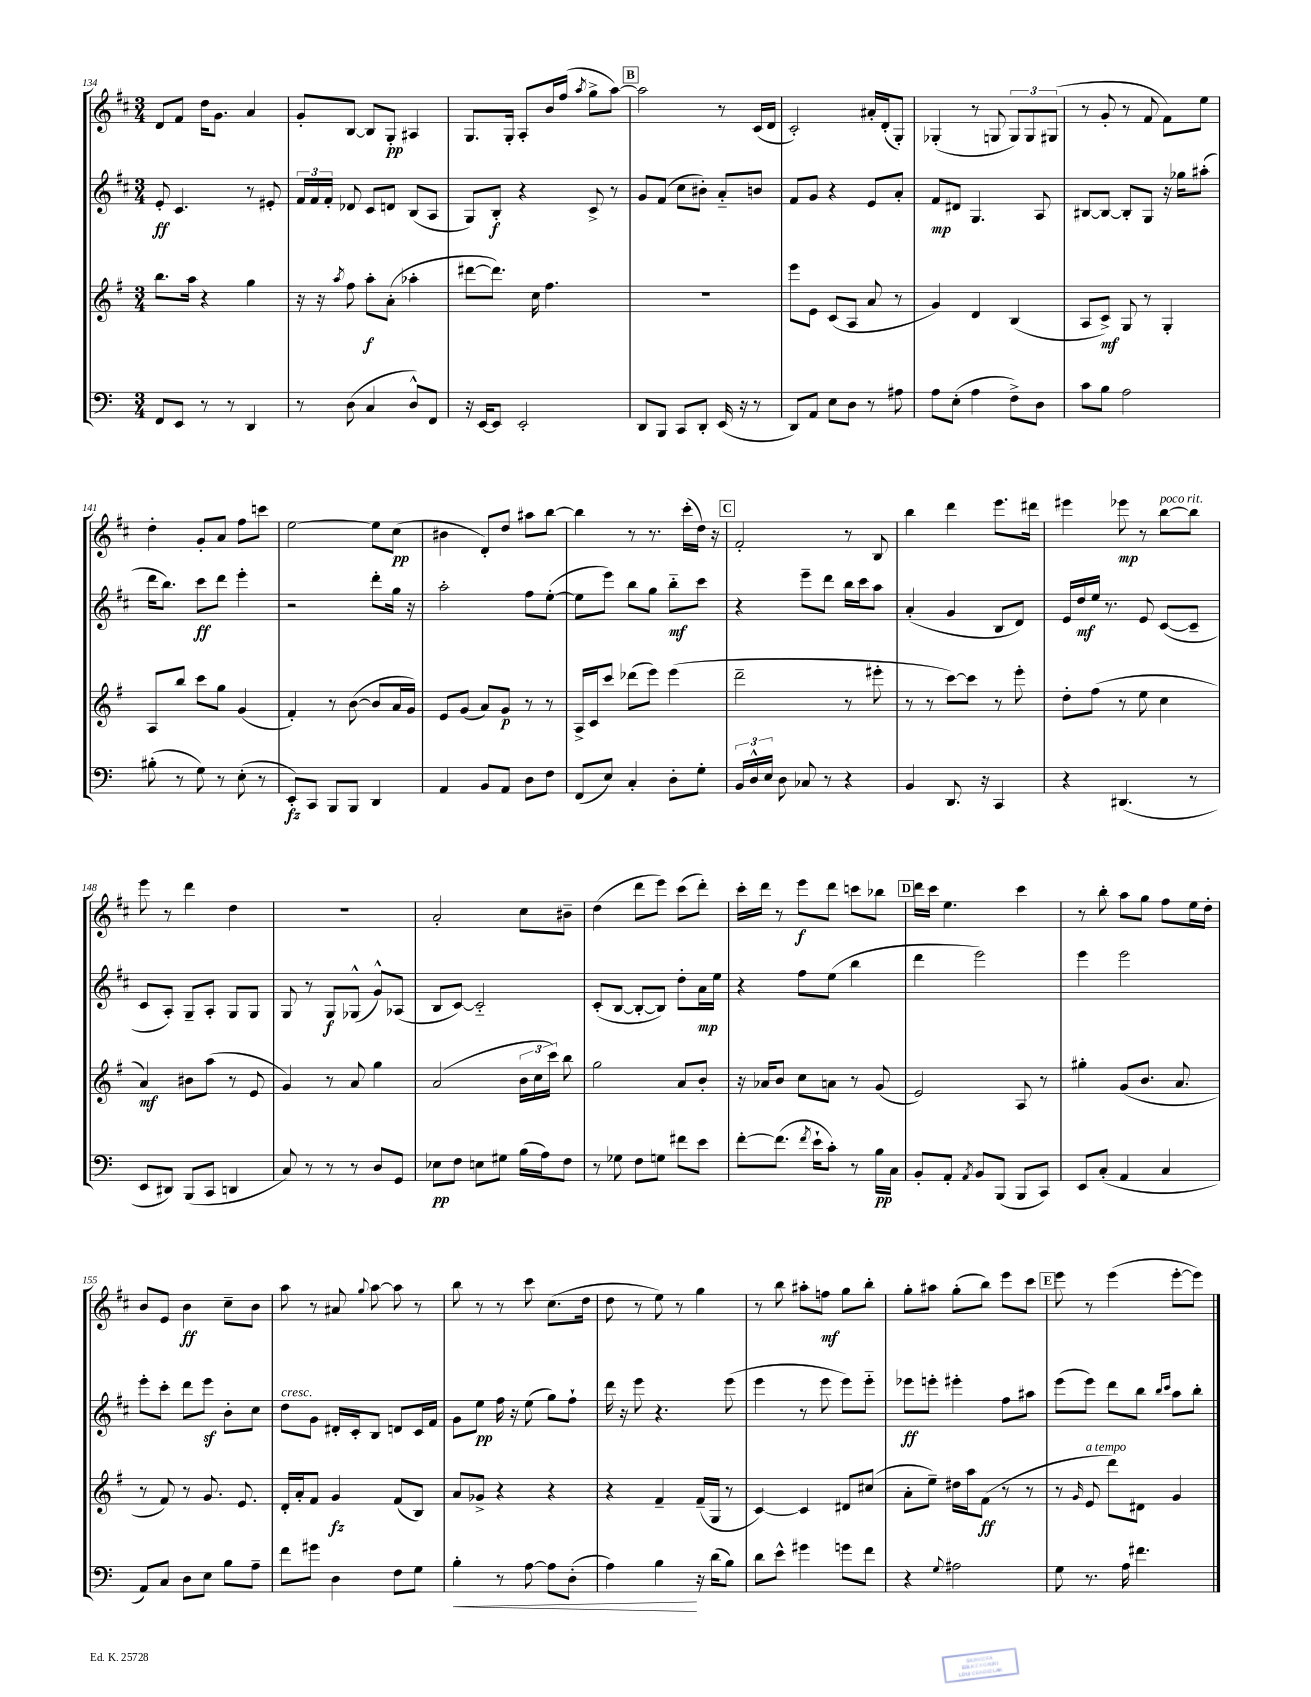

**kern	**dynam	**kern	**dynam	**kern	**dynam	**kern	**dynam
*part4	*part4	*part3	*part3	*part2	*part2	*part1	*part1
*staff4	*staff4	*staff3	*staff3	*staff2	*staff2	*staff1	*staff1
*clefF4	*	*clefG2	*	*clefG2	*	*clefG2	*
*k[]	*	*k[f#]	*	*k[f#c#]	*	*k[f#c#]	*
*M3/4	*	*M3/4	*	*M3/4	*	*M3/4	*
=134	=134	=134	=134	=134	=134	=134	=134
8FF/L	.	8.bb\L	.	8e'/	ff	8d/L	.
8EE/J	.	.	.	4.c#/	.	8f#/J	.
.	.	16aa\Jk	.	.	.	.	.
8r	.	4r	.	.	.	16dd\KL	.
.	.	.	.	.	.	8.g\J	.
8r	.	.	.	.	.	.	.
4DD/	.	4gg\	.	8r	.	4a/	.
.	.	.	.	8e#X'/	.	.	.
=135	=135	=135	=135	=135	=135	=135	=135
8r	.	16r	.	24f#/LL	.	8g'/L	.
.	.	.	.	24f#/	.	.	.
.	.	16r	.	.	.	.	.
.	.	.	.	24f#'/JJ	.	.	.
.	.	8qaa/	.	.	.	.	.
(8D\	.	8ff#\	.	8d-X/	.	[8B/J	.
4C/	.	8aa'\L	f	8c#/L	.	8B/L]	.
.	.	(8a'\J	.	8dn/J	.	8G'/J	pp
8D^^/L)	.	4aa-X'\	.	(8B/L	.	4A#X/	.
8FF/J	.	.	.	8A/J	.	.	.
=136	=136	=136	=136	=136	=136	=136	=136
16r	.	[8ddd#X\L	.	8G/L)	.	8.G/L	.
[16EE/KL	.	.	.	.	.	.	.
8EE/J]	.	8.ddd#\J])	.	8B'/J	f	.	.
.	.	.	.	.	.	16G'/Jk	.
2EE'/	.	.	.	4r	.	8A'/L	.
.	.	16cc\	.	.	.	.	.
.	.	4.ff#\	.	.	.	16b/L	.
.	.	.	.	.	.	(16ff#/JJ	.
.	.	.	.	.	.	8qaa/	.
.	.	.	.	8c#^/	.	8gg^\L	.
.	.	.	.	8r	.	[8aa\J)	.
!!LO:REH:place=s1:t=B
=137	=137	=137	=137	=137	=137	=137	=137
8DD/L	.	2.r	.	8g/L	.	2aa\]	.
8BBB/J	.	.	.	(8f#/J	.	.	.
8CC/L	.	.	.	8cc#\L	.	.	.
8DD'/J	.	.	.	8b#X'\J)	.	.	.
(16EE/	.	.	.	8a/L	.	8r	.
16r	.	.	.	.	.	.	.
8r	.	.	.	8bn/J	.	(16c#/LL	.
.	.	.	.	.	.	16d/JJ	.
=138	=138	=138	=138	=138	=138	=138	=138
8DD/L)	.	8eee\L	.	8f#/L	.	2c#'/)	.
8AA/J	.	8e\J	.	8g/J	.	.	.
8E\L	.	(8c/L	.	4r	.	.	.
8D\J	.	8A/J	.	.	.	.	.
8r	.	8a/	.	8e/L	.	16a#X'/LL	.
.	.	.	.	.	.	(16d'/J	.
8A#X\	.	8r	.	8a'/J	.	8G'/J)	.
=139	=139	=139	=139	=139	=139	=139	=139
8A\L	.	4g/)	.	8f#/L	mp	(4G-X'/	.
(8E'\J	.	.	.	8d#X/J	.	.	.
4A\	.	4d/	.	4.G/	.	8r	.
.	.	.	.	.	.	8Gn/	.
8F^\L)	.	(4B/	.	.	.	12G/L)	.
.	.	.	.	.	.	12G/	.
8D\J	.	.	.	8A/	.	.	.
.	.	.	.	.	.	(12G#X/J	.
=140	=140	=140	=140	=140	=140	=140	=140
8c\L	.	8A/L	.	[8B#X/L	.	8r	.
8B\J	.	8c^/J)	mf	8B#/J_	.	8g'/	.
2A\	.	8G/	.	8B#'/L]	.	8r	.
.	.	8r	.	8G/J	.	8f#/	.
.	.	4G'/	.	16r	.	8f#\L)	.
.	.	.	.	16gg-X\KL	.	.	.
.	.	.	.	(8aa#X'\J	.	8ee\J	.
!!LO:LB:g=z
=141	=141	=141	=141	=141	=141	=141	=141
(8B#X'\	.	8A/L	.	16ddd\KL	.	4dd'\	.
.	.	.	.	8.bb\J)	.	.	.
8r	.	8bb/J	.	.	.	.	.
8G\)	.	8ccc\L	.	8ccc#\L	ff	8g'/L	.
8r	.	8gg\J	.	8ddd\J	.	8a/J	.
(8E'\	.	(4g/	.	4eee'\	.	8ff#\L	.
8r	.	.	.	.	.	8cccn\J	.
=142	=142	=142	=142	=142	=142	=142	=142
8EE'/L)	fz	4f#'/)	.	2r	.	[2ee\	.
8CC/J	.	.	.	.	.	.	.
8BBB/L	.	8r	.	.	.	.	.
8BBB/J	.	([8b\	.	.	.	.	.
4DD/	.	8b/L]	.	8ddd'\L	.	8ee\L]	.
.	.	16a/L	.	16gg\Jk	.	(8cc#\J	pp
.	.	16g/JJ)	.	16r	.	.	.
=143	=143	=143	=143	=143	=143	=143	=143
4AA/	.	8e/L	.	2aa'\	.	4b#X\	.
.	.	(8g/J	.	.	.	.	.
8BB/L	.	8a/L)	.	.	.	8d'/L)	.
8AA/J	.	8g/J	p	.	.	8dd/J	.
8D\L	.	8r	.	8ff#\L	.	8aa#X\L	.
8F\J	.	8r	.	([8ee'\J	.	[8bb\J	.
=144	=144	=144	=144	=144	=144	=144	=144
(8FF/L	.	16A^/LL	.	8ee\L]	.	4bb\]	.
.	.	16c/J	.	.	.	.	.
8E/J)	.	8ccc/J	.	8eee\J)	.	.	.
4C'/	.	(8ddd-X\L	.	8bb\L	.	8r	.
.	.	8eee\J)	.	8gg\J	.	8.r	.
8D'\L	.	(4eee\	.	8bb\L	mf	.	.
.	.	.	.	.	.	(16ccc#'\LL	.
8G'\J	.	.	.	8ccc#\J	.	16dd\JJ)	.
.	.	.	.	.	.	16r	.
!!LO:REH:place=s1:t=C
=145	=145	=145	=145	=145	=145	=145	=145
24BB/LL	.	2ddd~\	.	4r	.	2f#'/	.
24D^^/	.	.	.	.	.	.	.
24E/JJ	.	.	.	.	.	.	.
8D\	.	.	.	.	.	.	.
8C-X/	.	.	.	8eee~\L	.	.	.
8r	.	.	.	8ddd\J	.	.	.
4r	.	8r	.	16bb\LL	.	8r	.
.	.	.	.	16ccc#\J	.	.	.
.	.	8eee#X'\	.	8aa\J	.	8B/	.
=146	=146	=146	=146	=146	=146	=146	=146
4BB/	.	8r	.	(4a'/	.	4bb\	.
.	.	8r	.	.	.	.	.
8.DD/	.	[8ccc\L)	.	4g/	.	4ddd\	.
.	.	8ccc\J]	.	.	.	.	.
16r	.	.	.	.	.	.	.
4CC/	.	8r	.	8B/L	.	8.eee\L	.
.	.	8eee'\	.	8d/J)	.	.	.
.	.	.	.	.	.	16ddd#X\Jk	.
=147	=147	=147	=147	=147	=147	=147	=147
4r	.	8dd'\L	.	16e/LL	.	4eee#X\	.
.	.	.	.	16dd/	mf	.	.
.	.	(8ff#\J	.	16ee/JJ	.	.	.
.	.	.	.	8.r	.	.	.
(4.DD#X/	.	8r	.	.	.	8eee-X\	mp
.	.	8ee\	.	8e/	.	8r	.
!	!	!	!	!	!	!LO:TX:a:i:t=poco rit.	!
.	.	4cc\	.	([8c#/L	.	[8bb\L	.
8r	.	.	.	8c#~/J]	.	8bb\J]	.
!!LO:LB:g=z
=148	=148	=148	=148	=148	=148	=148	=148
8EE/L	.	4a/)	mf	8c#/L	.	8eee\	.
8DD#X/J)	.	.	.	8A'/J)	.	8r	.
(8BBB/L	.	8b#X\L	.	8G~/L	.	4ddd\	.
8CC/J	.	(8aa\J	.	8A'/J	.	.	.
4DDn/	.	8r	.	8G/L	.	4dd\	.
.	.	8e/	.	8G/J	.	.	.
=149	=149	=149	=149	=149	=149	=149	=149
8C/)	.	4g/)	.	8G/	.	2.r	.
8r	.	.	.	8r	.	.	.
8r	.	8r	.	8G/L	f	.	.
8r	.	8a/	.	(8G-X^^/J	.	.	.
8D/L	.	4gg\	.	8g^^/L)	.	.	.
8GG/J	.	.	.	(8A-X/J	.	.	.
=150	=150	=150	=150	=150	=150	=150	=150
8E-X\L	pp	(2a/	.	8B/L	.	2a'/	.
8F\J	.	.	.	[8c#/J)	.	.	.
8En\L	.	.	.	2c#/]	.	.	.
8G#X\J	.	.	.	.	.	.	.
(16B\LL	.	24b\LL	.	.	.	8cc#\L	.
.	.	24cc\	.	.	.	.	.
16A\J)	.	.	.	.	.	.	.
.	.	24ccc\JJ)	.	.	.	.	.
8F\J	.	8bb\	.	.	.	8b#X~\J	.
=151	=151	=151	=151	=151	=151	=151	=151
8r	.	2gg\	.	(8c#'/L	.	(4dd\	.
8G-X\	.	.	.	[8B/J	.	.	.
8F\L	.	.	.	8B'/L_	.	8ddd\L	.
8Gn\J	.	.	.	8B/J])	.	8eee\J)	.
8f#X\L	.	8a/L	.	8dd'\L	.	(8ccc#\L	.
8e\J	.	8b'/J	.	16a\L	mp	8ddd'\J)	.
.	.	.	.	16ee\JJ	.	.	.
=152	=152	=152	=152	=152	=152	=152	=152
[8f'\L	.	16r	.	4r	.	16ccc#'\LL	.
.	.	16a-X/KL	.	.	.	16ddd\JJ	.
(8.f\J]	.	8b/J	.	.	.	8r	.
.	.	8cc\L	.	8ff#\L	.	8eee\L	f
8qf/	.	.	.	.	.	.	.
16e`\KL	.	.	.	.	.	.	.
8c'\J)	.	8an\J	.	(8ee\J	.	8ddd\J	.
8r	.	8r	.	4bb\	.	8cccn\L	.
16B\LL	pp	(8g/	.	.	.	8bb-X\J	.
16C\JJ	.	.	.	.	.	.	.
!!LO:REH:place=s1:t=D
=153	=153	=153	=153	=153	=153	=153	=153
8BB'/L	.	2e/)	.	4ddd\	.	16ddd\LL	.
.	.	.	.	.	.	16ccc#\JJ	.
8AA'/J	.	.	.	.	.	4.ee\	.
8qAA/	.	.	.	.	.	.	.
8BB/L	.	.	.	2eee\)	.	.	.
(8BBB/J	.	.	.	.	.	.	.
8BBB/L	.	8A/	.	.	.	4ccc#\	.
8CC/J)	.	8r	.	.	.	.	.
=154	=154	=154	=154	=154	=154	=154	=154
8EE/L	.	4gg#X'\	.	4eee\	.	8r	.
(8C'/J	.	.	.	.	.	8bb'\	.
4AA/	.	(8g/L	.	2eee\	.	8aa\L	.
.	.	8.b/J	.	.	.	8gg\J	.
4C/	.	.	.	.	.	8ff#\L	.
.	.	8.a/	.	.	.	.	.
.	.	.	.	.	.	16ee\L	.
.	.	.	.	.	.	16dd'\JJ	.
!!LO:LB:g=z
=155	=155	=155	=155	=155	=155	=155	=155
8AA/L)	.	8r	.	8eee'\L	.	8b/L	.
8C/J	.	8f#/)	.	8ccc#'\J	.	8e/J	.
8D\L	.	8r	.	8ddd\L	.	4b\	ff
8E\J	.	8.g/	.	8eeez\J	.	.	.
8B\L	.	.	.	8b'\L	.	8cc#~\L	.
.	.	8.e/	.	.	.	.	.
8A~\J	.	.	.	8cc#\J	.	8b\J	.
=156	=156	=156	=156	=156	=156	=156	=156
!	!	!	!	!LO:TX:a:i:t=cresc.	!	!	!
8f\L	.	16d'/LL	.	8dd\L	.	8aa\	.
.	.	16a'/J	.	.	.	.	.
8g#X\J	.	8f#/J	.	8g\J	.	8r	.
4D\	.	4g/	fz	16d#X'/LL	.	8a#X/	.
.	.	.	.	16c#'/J	.	.	.
.	.	.	.	.	.	8qqgg/	.
.	.	.	.	8B/J	.	[8aa\	.
8F\L	.	(8f#/L	.	8dn/L	.	8aa\]	.
8G\J	.	8B/J)	.	16c#/L	.	8r	.
.	.	.	.	16f#/JJ	.	.	.
=157	=157	=157	=157	=157	=157	=157	=157
!	!LO:HP:b	!	!	!	!	!	!
4B'\	<	8a/L	.	8g\L	.	8bb\	.
.	.	8g-X^/J	.	8ee\J	pp	8r	.
8r	.	4r	.	16ff#\	.	8r	.
.	.	.	.	16r	.	.	.
[8A\	.	.	.	(8ee\	.	8ccc#\	.
8A\L]	.	4r	.	8gg\L)	.	(8.cc#\L	.
(8D'\J	.	.	.	8ff#`\J	.	.	.
.	.	.	.	.	.	16dd\Jk	.
=158	=158	=158	=158	=158	=158	=158	=158
4A\)	.	4r	.	16ddd\	.	8dd\	.
.	.	.	.	16r	.	.	.
.	.	.	.	8eee\	.	8r	.
4B\	.	4f#~/	.	4.r	.	8ee\)	.
.	.	.	.	.	.	8r	.
16r	[	(16f#~/LL	.	.	.	4gg\	.
(16d\KL	.	16G/JJ	.	.	.	.	.
8B\J)	.	8r	.	(8eee\	.	.	.
=159	=159	=159	=159	=159	=159	=159	=159
8d\L	.	[4c/)	.	4eee\	.	8r	.
8e^^\J	.	.	.	.	.	8bb\	.
4g#X\	.	4c/]	.	8r	.	8aa#X'\L	.
.	.	.	.	8eee\	.	8ffn\J	mf
8gn\L	.	8d#X/L	.	8eee\L)	.	8gg\L	.
8f\J	.	(8cc#X/J	.	8eee\J	.	8bb'\J	.
=160	=160	=160	=160	=160	=160	=160	=160
4r	.	8a'\L	.	8eee-X\L	ff	8gg'\L	.
.	.	8ee~\J)	.	8eeen'\J	.	8aa#X\J	.
8qqG/	.	.	.	.	.	.	.
2A#X\	.	16dd#X\LL	.	4eee#X'\	.	(8gg'\L	.
.	.	16aa\J	.	.	.	.	.
.	.	(8f#\J	ff	.	.	8bb\J)	.
.	.	8r	.	8ff#\L	.	8eee\L	.
.	.	8r	.	8aa#X\J	.	8ccc#\J	.
!!LO:REH:place=s1:t=E
=161	=161	=161	=161	=161	=161	=161	=161
8G\	.	8r	.	(8eee\L	.	8eee\	.
.	.	16qqg/	.	.	.	.	.
!	!	!LO:TX:a:i:t=a tempo	!	!	!	!	!
8.r	.	8e/	.	8eee\J)	.	8r	.
.	.	8ddd\L)	.	8ddd\L	.	(4eee\	.
16A\	.	.	.	.	.	.	.
4.f#X\	.	8d#X\J	.	8bb\J	.	.	.
.	.	.	.	16qqbb/LL	.	.	.
.	.	.	.	16qqccc#/JJ	.	.	.
.	.	4g/	.	8aa\L	.	[8eee'\L	.
.	.	.	.	8bb'\J	.	8eee\J])	.
==	==	==	==	==	==	==	==
*-	*-	*-	*-	*-	*-	*-	*-
